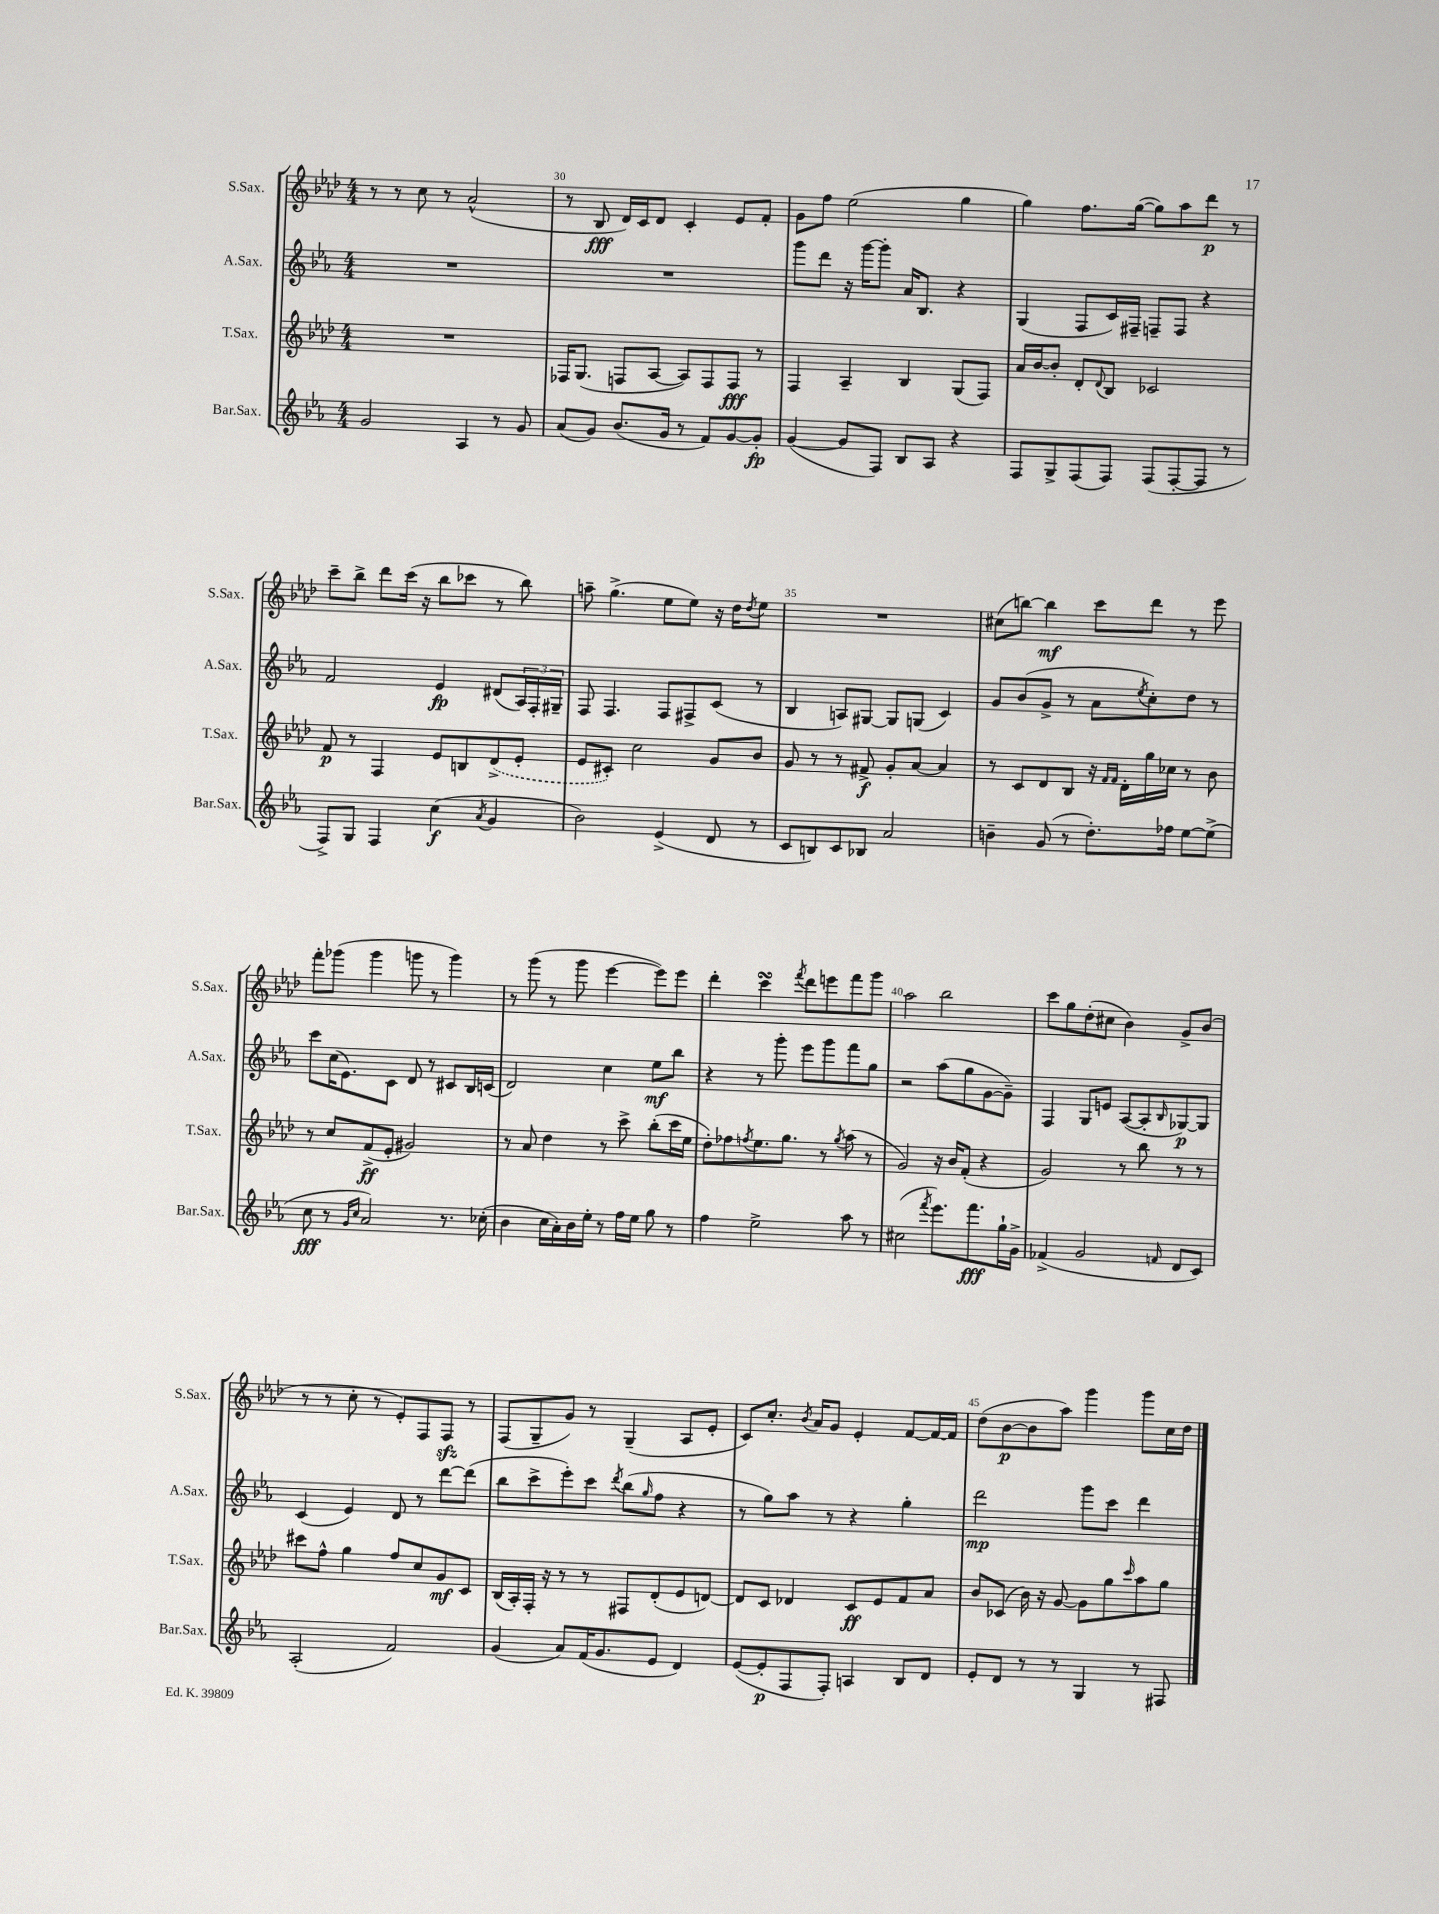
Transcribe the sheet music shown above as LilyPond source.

<<
\new StaffGroup <<
\new Staff = "s0" \with { instrumentName = "S.Sax." shortInstrumentName = "S.Sax." } {
    \clef treble \key aes \major \numericTimeSignature \time 4/4
    r8 r8 c''8 r8 aes'2-^( |
    r8 bes8\fff des'16) c'16 des'8 c'4-. ees'8 f'8-. |
    g'8 f''8 ees''2( g''4 |
    g''4) f''8. g''16~( g''8) aes''8 des'''8\p r8 |
    c'''8-- bes''8-> des'''8 c'''16( r16 bes''8 ces'''8 r8 bes''8) |
    a''8-- g''4.->( ees''8 ees''8) r16 des''16 \acciaccatura { des''8 } ees''8 |
    R1 |
    cis''8( b''8~) b''4\mf c'''8 des'''8 r8 ees'''8 |
    f'''8-. ges'''8( ges'''4 g'''8 r8 g'''4) |
    r8 g'''8( r8 g'''8 ees'''4~ ees'''8) ees'''8 |
    des'''4-. c'''4\turn \acciaccatura { f'''8 } des'''8 e'''8 f'''8 g'''8 |
    aes''2 bes''2 |
    c'''8 g''8 des''8-.( cis''8 bes'4) g'8-> bes'8( |
    r8 r8 c''8-. r8 ees'8-.) f8 f8\sfz r8 |
    f8( g8-- g'8) r8 g4--( aes8 ees'8-. |
    c'8) c''8.-. \acciaccatura { bes'8 } aes'16 g'8 ees'4-. f'8~ f'16~ f'16 |
    des''8( bes'8~\p bes'8 aes''8) g'''4 g'''8 c''16 des''16 \bar "|." |
}
\new Staff = "s1" \with { instrumentName = "A.Sax." shortInstrumentName = "A.Sax." } {
    \clef treble \key ees \major \numericTimeSignature \time 4/4
    R1 |
    R1 |
    g'''8 d'''8 r16 g'''16~ g'''8-. aes'16 bes8. r4 |
    g4( f8 c'16) fis16-- f8-- f8 r4 |
    f'2 ees'4\fp dis'8( \tuplet 3/2 { aes16) f16-. gis16-- } |
    f8 f4. f8 fis8-> c'8( r8 |
    bes4 a8) gis8~ gis8 g8( c'4) |
    g'8 bes'8( g'8-> r8 aes'8 \acciaccatura { ees''8 } c''8-.) d''8 r8 |
    c'''8 c''16( ees'8.) c'8 d'8 r8 cis'8 bes16 c'16( |
    d'2) c''4 ees''8\mf bes''8 |
    r4 r8 g'''8-. ees'''8 g'''8 f'''8 g''8 |
    r2 aes''8( g''8 g'8~ g'8--) |
    f4 g8 e'8 aes8~( aes8-. \grace { bes16 } ges8~\p) ges8 |
    c'4( ees'4) d'8 r8 d'''8~ d'''8( |
    bes''8 c'''8-> ees'''8-.) c'''8 \acciaccatura { d'''8 } bes''8( \grace { g''16 } f''8 r4 |
    r8 g''8) aes''8 r8 r4 g''4-. |
    d'''2\mp g'''8 c'''8 d'''4 \bar "|." |
}
\new Staff = "s2" \with { instrumentName = "T.Sax." shortInstrumentName = "T.Sax." } {
    \clef treble \key aes \major \numericTimeSignature \time 4/4
    R1 |
    fes16 g8.( f8 aes8~ aes8) f8 f8\fff r8 |
    f4 aes4-- bes4 g8( f8) |
    aes'16 bes'16~ bes'8-. des'8-. \appoggiatura { des'8 } bes8 ces'2 |
    f'8\p r8 f4 ees'8 b8 \once \slurDashed des'8->( ees'8-. |
    ees'8 cis'8-.) c''2 g'8 bes'8 |
    g'8 r8 r8 fis'8->\f g'8-. aes'8~ aes'4 |
    r8 c'8 des'8 bes8 r16 \grace { f'16 f'16 } des'16-. g''16 ces''16 r8 bes'8 |
    r8 c''8 f'8->\ff( ees'8-. gis'2) |
    r8 aes'8 des''4 r8 c'''8-> bes''8-.( c'''16 ees''16 |
    des''8-.) fes''8 \acciaccatura { f''8 } ees''8. g''8. r8 \acciaccatura { g''8 } aes''8( r8 |
    g'2) r16 bes'16 f'8-.( r4 |
    g'2) r8 bes''8 r8 r8 |
    cis'''8 f''8-^ g''4 f''8 c''8 g'8\mf c'8 |
    bes16( aes16-.) f16-. r16 r8 r8 fis8 des'8-.( ees'8 d'8~) |
    d'8 c'8 des'4 c'8\ff ees'8 f'8 aes'8 |
    bes'8 ces'8( bes'16) r16 g'8~ g'8 g''8 \grace { c'''16 } aes''8 g''8 \bar "|." |
}
\new Staff = "s3" \with { instrumentName = "Bar.Sax." shortInstrumentName = "Bar.Sax." } {
    \clef treble \key ees \major \numericTimeSignature \time 4/4
    g'2 aes4 r8 g'8 |
    aes'8( g'8) bes'8.( g'16 r8 f'8) g'8~ g'8-.\fp |
    g'4~( g'8 f8) bes8 aes8 r4 |
    f8 g8-> f8( f8) f8( f8~-. f8 r8 |
    f8->) g8 f4 c''4\f( \acciaccatura { aes'8 } g'4 |
    bes'2) ees'4->( d'8 r8 |
    c'8 b8) c'8 bes8 aes'2 |
    b'4-- g'8( r8 d''8.-.) fes''16 ees''8~ ees''8->( |
    c''8\fff r8 \grace { g'16 c''16 } aes'2) r8. ces''16-.( |
    bes'4 c''16 aes'16-.) bes'16 ees''16-. r8 f''16 ees''16 g''8 r8 |
    f''4 ees''2-> aes''8 r8 |
    cis''2( \acciaccatura { f'''8 } ees'''8.) f'''8.\fff g''16-! g'16-> |
    fes'4->( g'2 \grace { f'16 } d'8 c'8) |
    aes2-.( f'2) |
    g'4( aes'8) f'16( g'8. ees'8 d'4) |
    ees'8~( ees'8-.\p f8 f8-.) a4 bes8 d'8 |
    ees'8-. d'8 r8 r8 g4 r8 fis8 \bar "|." |
}
>>
>>
\layout { \context { \Score currentBarNumber = #29 \override BarNumber.break-visibility = ##(#f #t #t) barNumberVisibility = #(every-nth-bar-number-visible 5) } }
